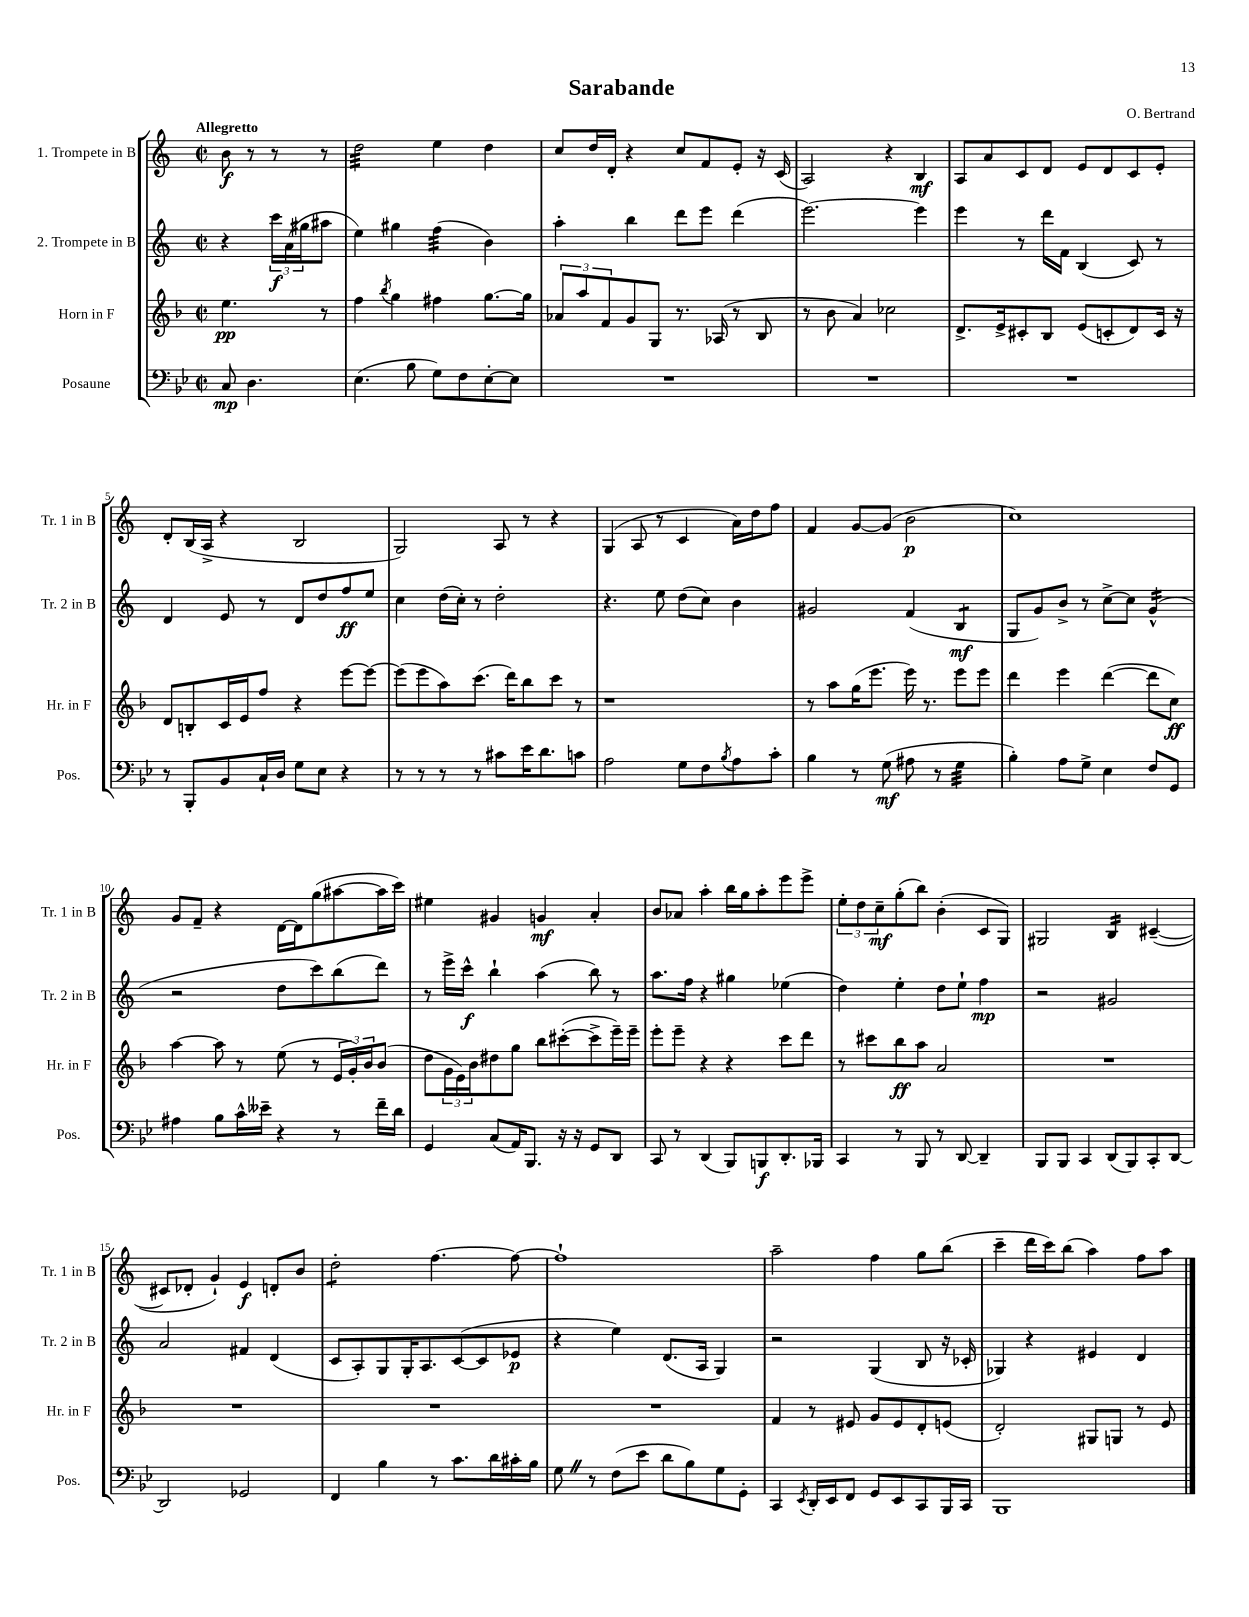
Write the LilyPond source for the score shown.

\header { title = "Sarabande" composer = "O. Bertrand" }
<<
\new StaffGroup <<
\new Staff = "s0" \with { instrumentName = "1. Trompete in B" shortInstrumentName = "Tr. 1 in B" } {
    \clef treble \key c \major \defaultTimeSignature \time 2/2 \partial 2 \tempo "Allegretto"
    b'8\f r8 r8 r8 |
    d''2:32 e''4 d''4 |
    c''8 d''16 d'16-. r4 c''8 f'8 e'8-. r16 c'16( |
    a2) r4 b4\mf |
    a8 a'8 c'8 d'8 e'8 d'8 c'8 e'8-. |
    d'8-. b16( a16-> r4 b2 |
    g2) a8 r8 r4 |
    g4( a8 r8 c'4 a'16) d''16 f''8 |
    f'4 g'8~ g'8( b'2\p |
    c''1) |
    g'8 f'8-- r4 d'16~ d'16 g''8( ais''8~ ais''16 c'''16) |
    eis''4 gis'4 g'4\mf a'4-. |
    b'8 aes'8 a''4-. b''16 g''16 a''8-. e'''8 e'''8-> |
    \tuplet 3/2 { e''8-. d''8 c''8--\mf } g''8-.( b''8) b'4-.( c'8 g8) |
    gis2 b4:16 cis'4~--( |
    cis'8 des'8-. g'4-!) e'4\f d'8-. b'8 |
    d''2:8-. f''4.~ f''8~ |
    f''1-! |
    a''2-- f''4 g''8 b''8( |
    c'''4-- d'''16 c'''16) b''8( a''4) f''8 a''8 \bar "|." |
}
\new Staff = "s1" \with { instrumentName = "2. Trompete in B" shortInstrumentName = "Tr. 2 in B" } {
    \clef treble \key c \major \defaultTimeSignature \time 2/2 \partial 2
    r4 \tuplet 3/2 { c'''16\f a'16( gis''16 } ais''8 |
    e''4) gis''4 f''4:32( b'4) |
    a''4-. b''4 d'''8 e'''8 d'''4( |
    e'''2.~) e'''4 |
    e'''4 r8 d'''16 f'16 b4( c'8) r8 |
    d'4 e'8 r8 d'8 d''8 f''8\ff e''8 |
    c''4 d''16( c''16-.) r8 d''2-. |
    r4. e''8 d''8( c''8) b'4 |
    gis'2 f'4( b4:8\mf |
    g8 g'8) b'8-> r8 c''8~-> c''8 g'4:16-^( |
    r2 d''8 c'''8) b''8( d'''8) |
    r8 e'''16-> c'''16-^\f b''4-! a''4( b''8) r8 |
    a''8. f''16 r4 gis''4 ees''4( |
    d''4) e''4-. d''8 e''8-! f''4\mp |
    r2 gis'2 |
    a'2 fis'4 d'4( |
    c'8 a8-.) g8 g16-. a8. c'8~( c'8 ees'8\p |
    r4 e''4) d'8.( a16 g4) |
    r2 g4( b8 r16 ces'16-. |
    ges4) r4 eis'4 d'4 \bar "|." |
}
\new Staff = "s2" \with { instrumentName = "Horn in F" shortInstrumentName = "Hr. in F" } {
    \clef treble \key f \major \defaultTimeSignature \time 2/2 \partial 2
    e''4.\pp r8 |
    f''4 \acciaccatura { bes''8 } g''4 fis''4 g''8.~ g''16 |
    \tuplet 3/2 { aes'8 a''8 f'8 } g'8 g8 r8. aes16( r8 bes8 |
    r8 bes'8 a'4) ces''2 |
    d'8.-> e'16-> cis'8-. bes8 e'8( c'8-. d'8) c'16 r16 |
    d'8 b8-. c'16 e'16 f''8 r4 e'''8~ e'''8~ |
    e'''8( e'''8 a''8) c'''8.( d'''16) bes''8 c'''8 r8 |
    r1 |
    r8 a''8 g''16( e'''8. e'''16) r8. e'''8 e'''8 |
    d'''4 e'''4 d'''4~( d'''8 c''8\ff) |
    a''4~ a''8 r8 e''8( r8 \tuplet 3/2 { e'16 g'16-.) bes'16 } bes'8( |
    d''8 \tuplet 3/2 { g'16 e'16) bes'16 } dis''8 g''8 bes''8 cis'''8~-.( cis'''8-> e'''16--) e'''16-- |
    e'''8-. e'''8-- r4 r4 c'''8 d'''8 |
    r8 cis'''8 bes''8\ff a''8 a'2 |
    R1 |
    R1 |
    R1 |
    R1 |
    f'4 r8 eis'8 g'8 eis'8 d'8-. e'8( |
    d'2-.) gis8 g8 r8 e'8 \bar "|." |
}
\new Staff = "s3" \with { instrumentName = "Posaune" shortInstrumentName = "Pos." } {
    \clef bass \key bes \major \defaultTimeSignature \time 2/2 \partial 2
    c8\mp d4. |
    ees4.( bes8 g8) f8 ees8~-. ees8 |
    R1 |
    R1 |
    R1 |
    r8 bes,,8-. bes,8 c16-! d16 g8 ees8 r4 |
    r8 r8 r8 r8 cis'8 ees'16 d'8. c'8 |
    a2 g8 f8 \acciaccatura { bes8 } a8 c'8-. |
    bes4 r8 g8\mf( ais8 r8 g4:32 |
    bes4-.) a8 g8-> ees4 f8 g,8 |
    ais4 bes8 c'16-^ eeses'16-- r4 r8 f'16-- d'16 |
    g,4 c8( a,16) bes,,8. r16 r16 g,8 d,8 |
    c,8 r8 d,4( bes,,8) b,,8\f d,8.-. bes,,16 |
    c,4 r8 bes,,8 r8 d,8~ d,4-- |
    bes,,8 bes,,8 c,4 d,8( bes,,8) c,8-. d,8~ |
    d,2 ges,2 |
    f,4 bes4 r8 c'8. d'16 cis'16-. bes16 |
    g8 \once \override BreathingSign.text = \markup { \musicglyph "scripts.caesura.straight" } \breathe r8 f8( ees'8 d'8 bes8) g8 g,8-. |
    c,4 \acciaccatura { ees,8 } d,16-. ees,16 f,8 g,8 ees,8 c,8 bes,,16 c,16 |
    bes,,1 \bar "|." |
}
>>
>>
